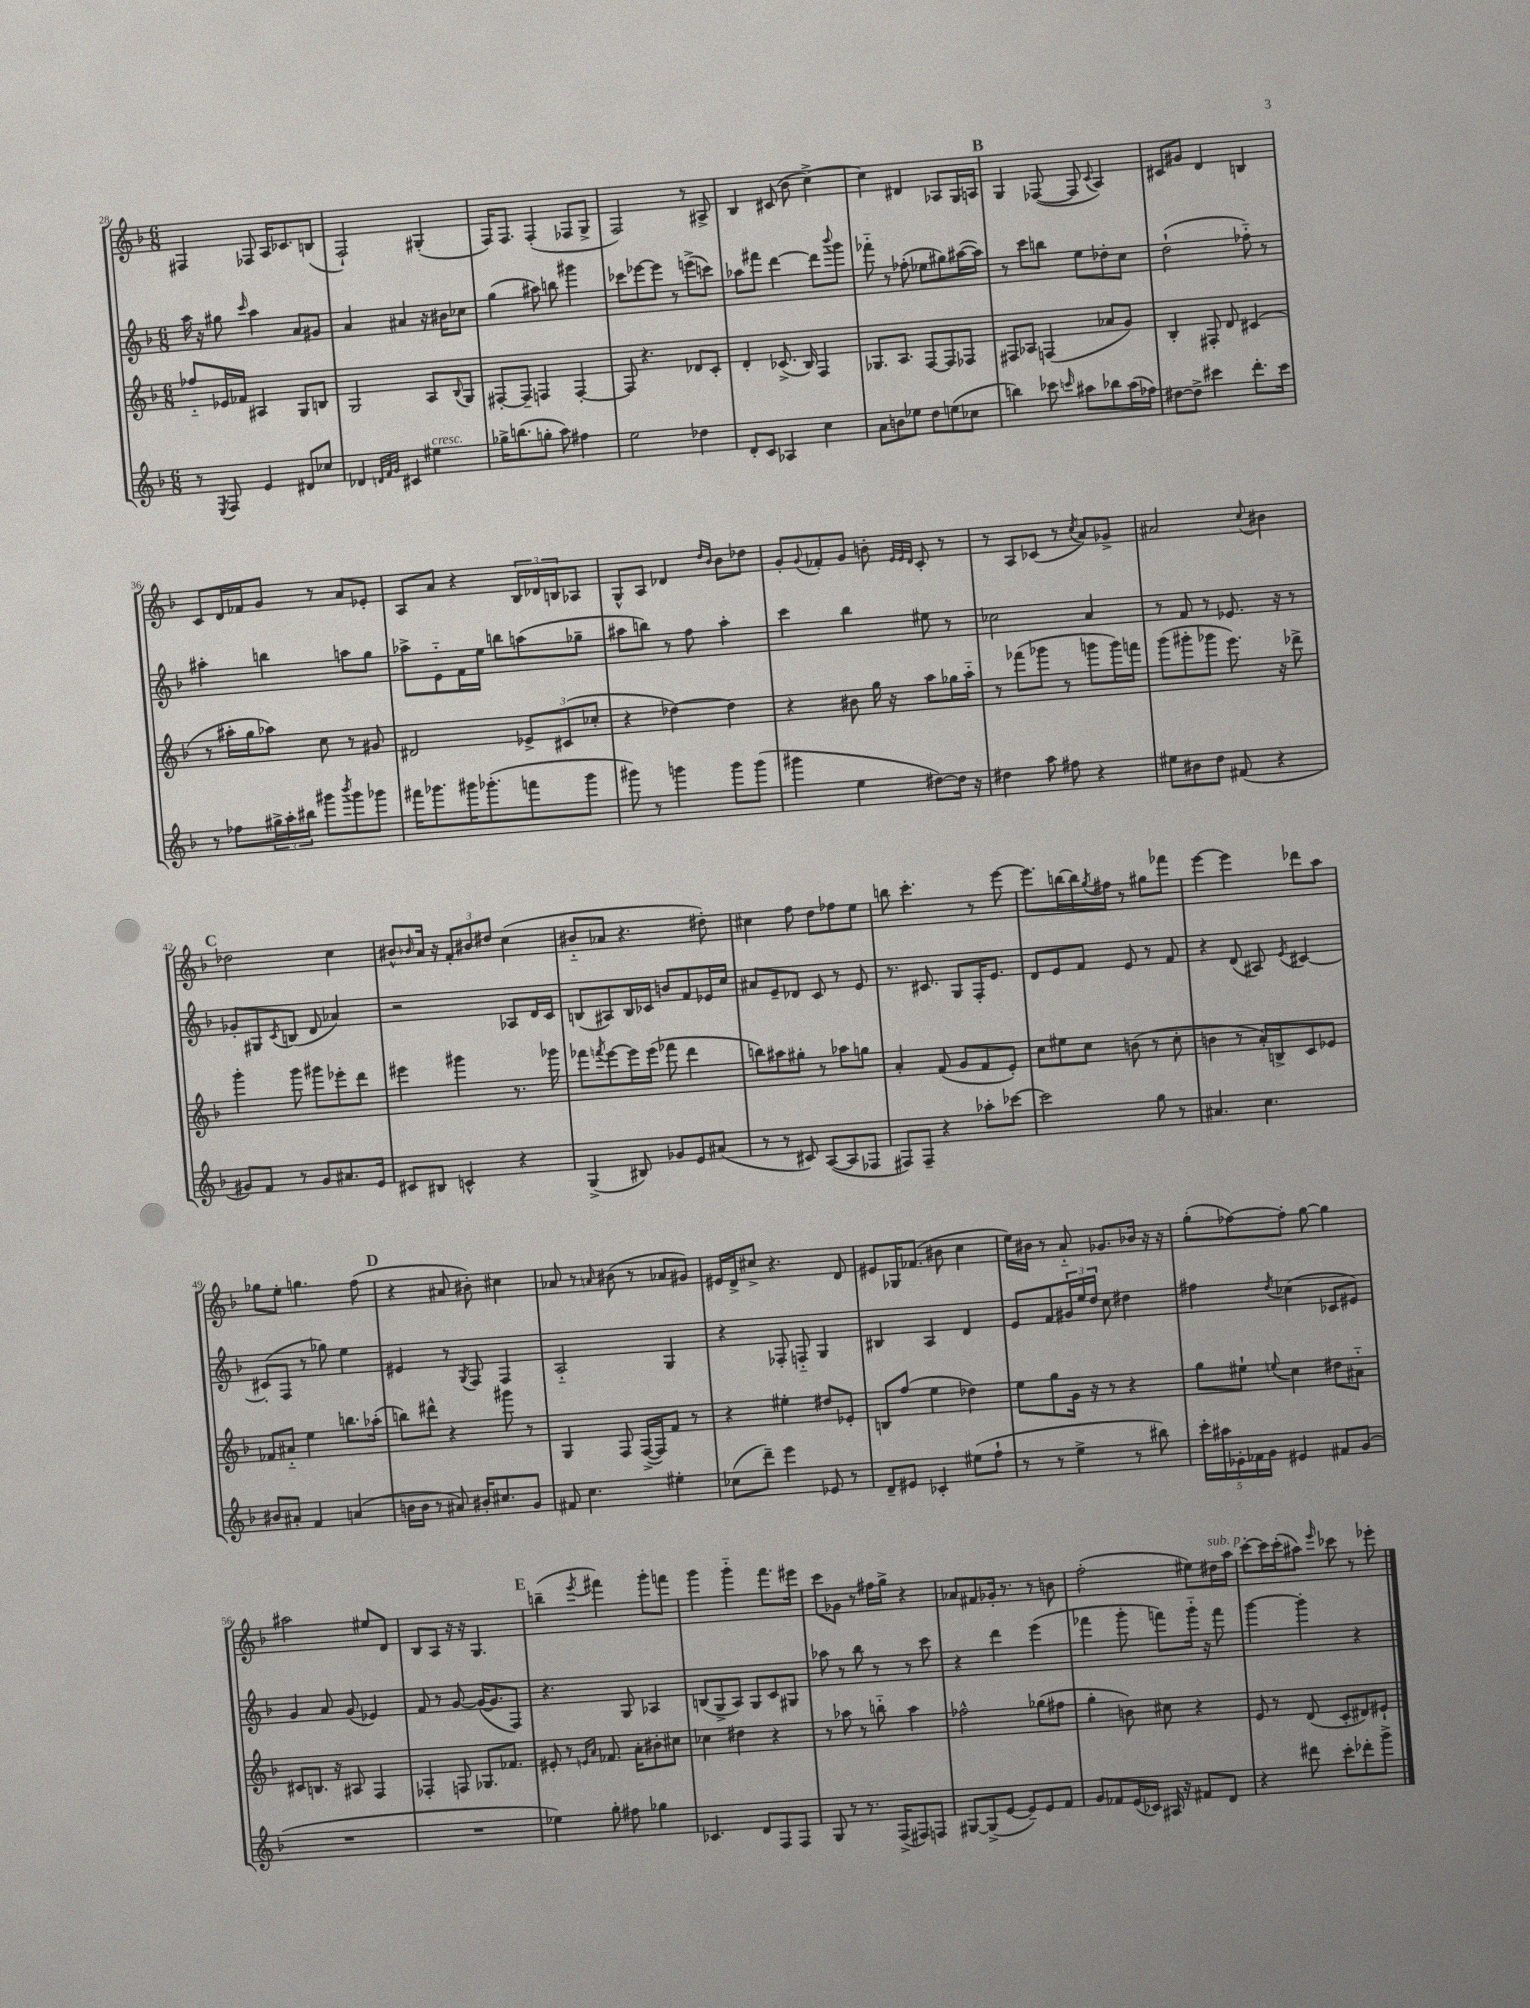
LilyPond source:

<<
\new StaffGroup <<
\new Staff = "s0" {
    \clef treble \key f \major \numericTimeSignature \time 6/8
    fis4 fes8 a16 ces'8. b8( |
    f2-!) gis4-.( |
    f16) f8. f4-.( fes8 g8-> |
    f2) r8 ais8-> |
    bes4 cis'8( bes'8 c''4~->) |
    c''4 dis'4 aes8 g16 a16 |
    \mark \markup { \bold "B" } g4 fes8~( fes8 \appoggiatura { c'8 } a4) |
    cis'8 gis'8 d'4 b4 |
    c'8 d'16 fes'16 g'8 r8 a'8 ees'8-. |
    a8 a'8 r4 \tuplet 3/2 { bes16 des'16 b16 } aes8 |
    g8-^ a8 des'4 \grace { d''16 bes'16 } bes'8 des''8 |
    g'8-. \appoggiatura { g'8 } fes'8-. g'8 b'8-. \grace { e'32 e'32 d'32 } c'8-. r8 |
    r8 a8 ces'8( r8 \acciaccatura { c''8 } a'8) ges'8-> |
    ais'2 \appoggiatura { c''8 } bis'4 |
    \mark \markup { \bold "C" } des''2 c''4 |
    bis'8-^ \grace { bes'16 } a'16 r16 \tuplet 3/2 { f'8-. bis'8 dis''8 } c''4( |
    bis'8-_ aes'8 r4. dis''8-.) |
    cis''4 f''8 d''8 fes''8 e''8 |
    b''8 c'''4.-. r8 e'''8~ |
    e'''8. b''16~ b''16 \acciaccatura { g''8 } fis''16 r8 gis''8 fes'''8 |
    e'''4~ e'''4 des'''8 a''8 |
    ges''8 e''8-. g''4. f''8( |
    \mark \markup { \bold "D" } r4 ais'8 bis'8-.) cis''4 |
    aes'8 r8 \grace { a'16 } bis'8( r8 aes'8 gis'8) |
    eis'16 d'16-> cis''8-> r4. d'8 |
    eis'8 ges16 fes'8.( bis'8 c''4 |
    e''16) bis'16 r8 a'8-_ ges'8. bes'16 r16 r16 |
    g''8-.( fes''8~) fes''8-. g''8~ g''4 |
    ais''2 eis''8 d'8 |
    bes8 a8 r16 r16 g4. |
    \mark \markup { \bold "E" } b''4--( \acciaccatura { e'''8 } fis'''4) g'''8-. f'''8 |
    g'''4 g'''4-_ f'''8. eis'''16 |
    c'''8 ges'8 r8 fis''16 g''16-> r4 |
    aes'8 fis'8 ges'16-. r8. r8 b'8 |
    f''2-.( eis''8) dis''16^\markup { \italic "sub. p" } a''16 |
    c'''8~-. c'''16 c'''16-.( ais''8) \grace { e'''16 } ces'''8 r8 ees'''8-. \bar "|." |
}
\new Staff = "s1" {
    \clef treble \key f \major \numericTimeSignature \time 6/8
    a''16 r16 gis''8 \grace { c'''16 } a''4 a'8 gis'8 |
    a'4 ais'4 r16 bis'16 ces''8 |
    g''4( ais''8) b''8 gis'''4 |
    ces'''8 ees'''8~ ees'''8 r8 e'''8->( c'''8) |
    aes''8 fis'''8 d'''4~ d'''8 \appoggiatura { bes'''8 } g'''8 |
    fes'''8-_ r8 fes''8-.( ees''8 gis''8) ais''16~( ais''16) |
    \mark \markup { \bold "B" } r8 c'''8 b''8 e''8 des''8-. c''8 |
    d''2-!( fes''8-_) r8 |
    ais''4-. b''4 a''8 g''8 |
    aes''8-> e'8-_ f'16 e''16 b''8 a''8( ges''8-- |
    ais''8 b''8) r8 f''8 ais''4-. |
    c'''4 bes''4 eis''8 r8 |
    ces''2 a'4 |
    r8 f'8 r8 ees'8. r16 r8 |
    \mark \markup { \bold "C" } ges'8-. gis8 \acciaccatura { c'8 } b8( d'8 aes'4) |
    r2 aes8 d'16 c'16 |
    b8( ais8) b16 ces'16 b'8 f'8 ees'16 c''16 |
    ais'8 e'8-- des'8 c'8 r8 e'8 |
    r8. cis'8. g8 f16-. e'8. |
    d'8 e'8 f'8 e'8 r8 f'8 |
    r4 d'8( ais8) \acciaccatura { e'8 } cis'4~ |
    cis'8-.( f8 r8 ges''8) e''4 |
    \mark \markup { \bold "D" } eis'4 r8 \acciaccatura { g8 } f8 f4 |
    a2-_ g4 |
    r4 fes8-. f8-_ g4 |
    bis4 a4 d'4 |
    e'8 f'8 \tuplet 3/2 { gis'16 e''16 d''16 } c''8 dis''4 |
    fis''4 \acciaccatura { d''8 } ces''4( ces'8 eis'8) |
    g'4 a'8 g'8( ees'4) |
    f'8 r8 g'8~ g'16~( g'8. f8) |
    \mark \markup { \bold "E" } r4. g8 aes4 |
    b8( g8-> a8) g8 c'8 gis8 |
    aes''8 r8 bes''8 r8 r8 c'''8 |
    r4 d'''4 e'''4( |
    fes'''4 g'''8-. f'''8) g'''16-_ r16 f'''8 |
    g'''4~ g'''4-. r4 \bar "|." |
}
\new Staff = "s2" {
    \clef treble \key f \major \numericTimeSignature \time 6/8
    fes''8-_ ees'16 fes'16 ais4 g8 b8 |
    g2 a8 \appoggiatura { bes8 } g8 |
    fis8~-. fis8-- f4 f4~-. |
    f8 r4. des'8 c'8-. |
    d'4-. ces'8.->( bes16) f4 |
    ges8. a8. f8~ f8 fes8 |
    \mark \markup { \bold "B" } fis8 aes8 f4( aes'8 g'8) |
    bes4-. fis8-. d'8 cis'4( |
    r8 ais''16-. g''16 aes''8) c''8 r8 gis'8 |
    dis'2 \tuplet 3/2 { ees'8-> cis'8( ces''8-. } |
    r4 des''4~) des''4 |
    r4 bis'8 g''16 r16 a''8 ges''16 a''16-_ |
    r8 fes'''8( ges'''8 r8 g'''8 g'''16) f'''16 |
    g'''8( gis'''8-. ges'''8 e'''8.) r16 des'''8-> |
    \mark \markup { \bold "C" } g'''4-. g'''8 gis'''8 ees'''8-. d'''8 |
    eis'''4 gis'''4 r8. ges'''16 |
    fes'''8 \acciaccatura { f'''8 } e'''8~ e'''16 e'''16( fes'''8 d'''4 |
    b''8) ais''8 gis''8-. r8 aes''8 g''8 |
    a'4-. f'8( g'8 f'8 e'8-.) |
    c''8 eis''8 c''8 b'8( r8 c''8-. |
    b'4 r8 a'16-.) b16-> c'8 ees'8 |
    fes'8 ais'8-_ e''4 b''8. aes''16-.( |
    \mark \markup { \bold "D" } b''8) dis'''8-^ r4 gis'''8 r8 |
    g4 f8 f16~->( f16) f'8 r8 |
    r4 eis''4-. dis''8 ees'8-. |
    b8 f''8( e''4 des''4) |
    e''8 g''8 g'16 r16 r8 r4 |
    g''8 eis''8-! \appoggiatura { e''8 } c''4 dis''8 ais'8-_ |
    cis'8 b8. r16 ais8 f4 |
    fes4-. f8 ges8. fes'8. |
    \mark \markup { \bold "E" } eis'8-. r8 \grace { e'16 a'16 } fes'8. a'16-. bis'8-. cis''8 |
    ces''4 dis''4 r4 |
    r8 aes''8 r8 b''8-_ aes''4 |
    fes''2-^ ges''8( fis''8 |
    g''4-. b'8) cis''8 r4 |
    e'8 r8 d'8( c'8-. dis'8) eis'8-! \bar "|." |
}
\new Staff = "s3" {
    \clef treble \key f \major \numericTimeSignature \time 6/8
    r8 \acciaccatura { e8 } f8 e'4 dis'8 ces''8 |
    des'4 \grace { d'32 f'32 g'32 } cis'4 eis''4^\markup { \italic "cresc." } |
    ges''16-> b''8.( g''8-. a''8) fis''4 |
    e''2 des''4 |
    d'8-. c'8 aes4 c''4 |
    a'8 b'8 ees''8 d''8 e''8( ces''8 |
    \mark \markup { \bold "B" } b''4) ces'''8 \grace { c'''16 } ais''8 bes''8 ais''16( fes''16) |
    dis''8~ dis''8-> cis'''4 d'''8.-. cis'''16 |
    r8 fes''8 \tuplet 3/2 { gis''16-> a''16-. bis''16 } gis'''8 \acciaccatura { bes'''8 } gis'''8 ges'''8 |
    fis'''16 ges'''8. gis'''16 ges'''8.-.( f'''8 ges'''8 |
    gis'''8) r8 g'''4 g'''8 g'''8( |
    gis'''4 e''4 dis''8~) dis''16 r16 |
    dis''4 a''8 fis''8 r4 |
    eis''8 bis'8 d''8 fis'8( r4 |
    \mark \markup { \bold "C" } gis'8) f'8 r8 gis'8 ais'8. e'16 |
    cis'8 bis8 c'4-^ r4 |
    g4->( bis8) ges'8 e'8 ais'8( |
    r8 r8 cis'8) a8~( a8 fes8 |
    fis8) fis8-- r4 aes''8-. ces'''8~ |
    ces'''2 g''8 r8 |
    ais'4. c''4. |
    bis'8 ais'8-. f'4 a'4( |
    \mark \markup { \bold "D" } b'16 b'16 r8 ais'8) bis'16-. cis''8. g'8 |
    fis'8 c''4. eis''4-. |
    ces''8( d'''8--) e'''4 ees'8 r8 |
    d'8-- eis'8 ces'4-. eis''8( f''8-! |
    r8 r8 e''4-> r8 bis''8) |
    \tuplet 5/4 { c'''16-. ais''16 ees'16-. fes'16 g'16 } eis'4 fis'8 g'8( |
    R2. |
    R2. |
    \mark \markup { \bold "E" } ees''4) g''8-. fis''8 ges''4 |
    ces'4. d'8 f8 f8 |
    g8 r8 r8. f16->( fis8) f8 |
    gis8~ gis8->( e'8~ e'8--) e'8 f'8 |
    g'8 fes'8 e'16( ces'16) ais16 r16 fis'8 d'8 |
    r4 dis'''8 c'''8-. des'''8-. g'''8-> \bar "|." |
}
>>
>>
\layout { \context { \Score currentBarNumber = #28 } }
